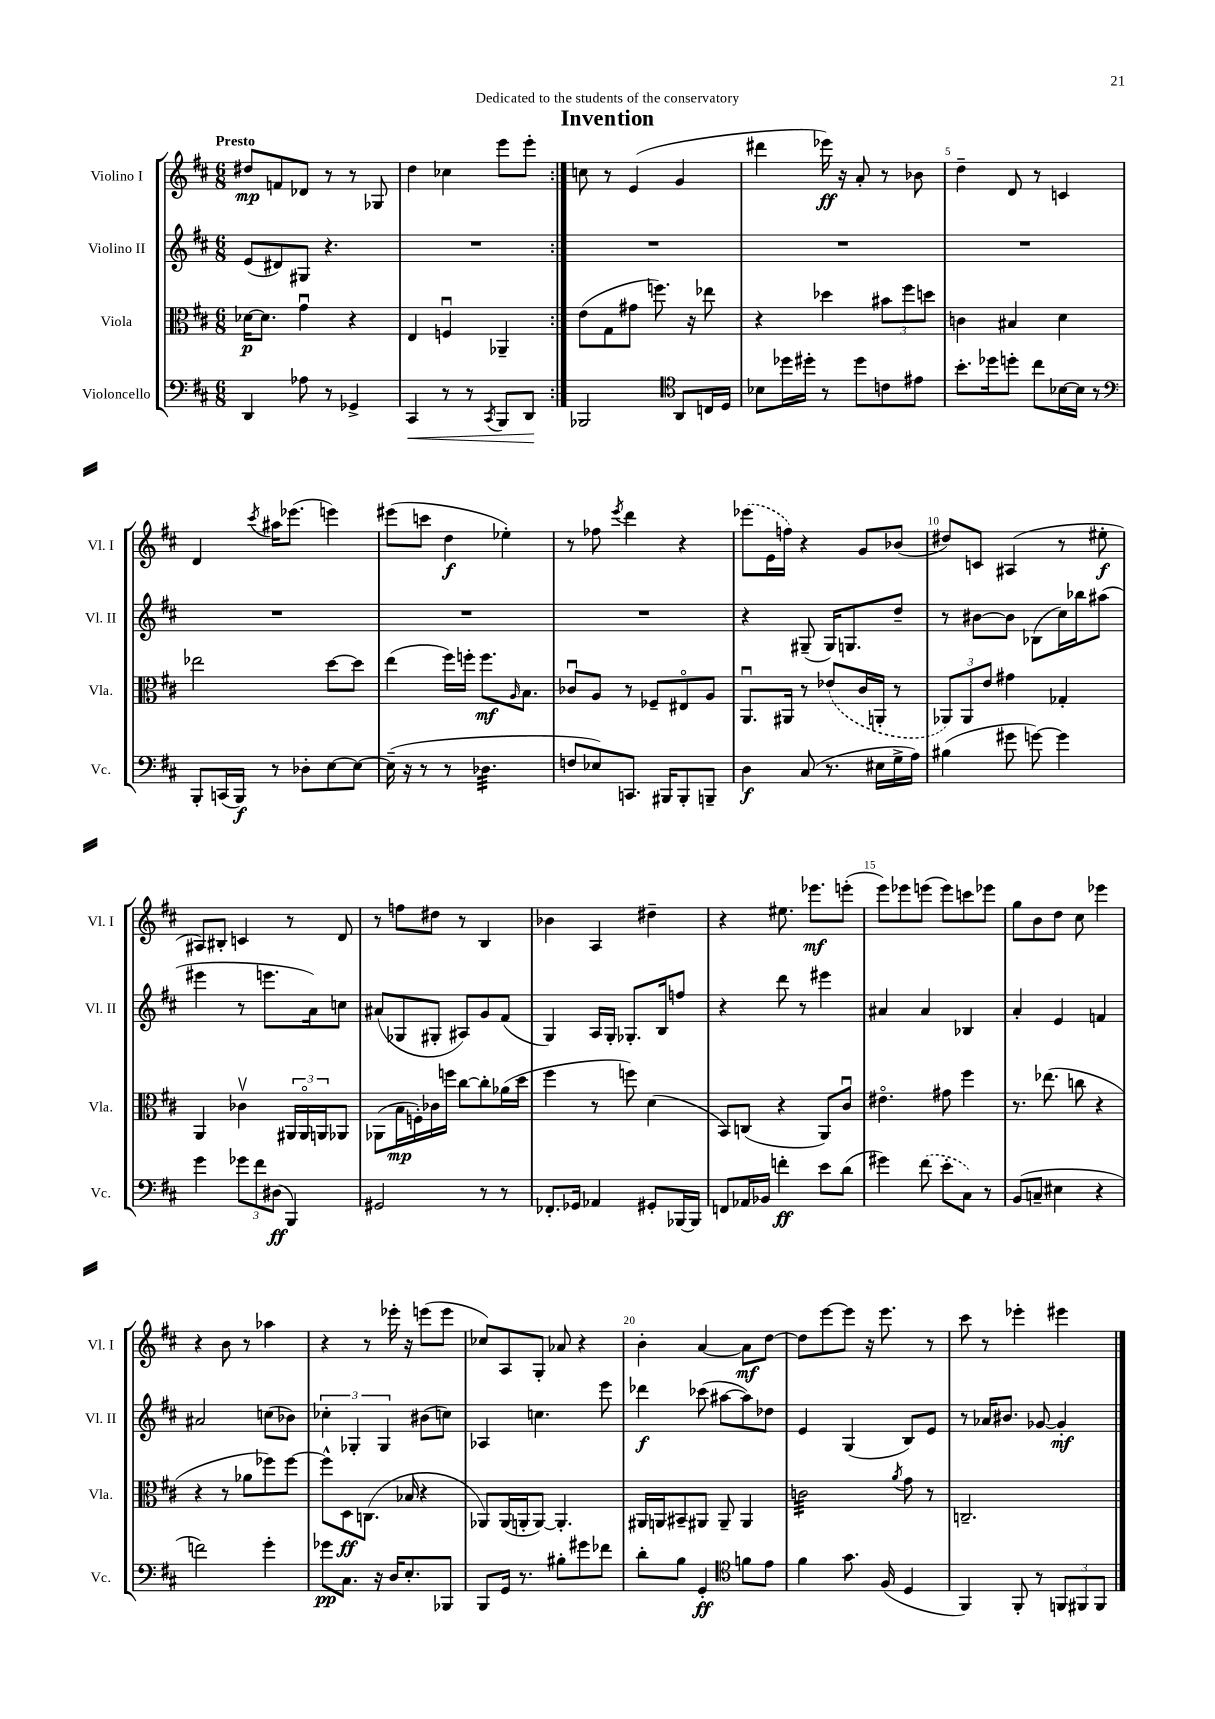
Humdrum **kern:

**kern	**kern	**kern	**kern
*staff4	*staff3	*staff2	*staff1
*clefF4	*clefC3	*clefG2	*clefG2
*k[f#c#]	*k[f#c#]	*k[f#c#]	*k[f#c#]
*M6/8	*M6/8	*M6/8	*M6/8
4DD	[16d-	(8e	8dd#
.	8.d-]	.	.
.	.	8d#)	8f
8A-	4gu	8G#	8d-
8r	.	4.r	8r
4GG-^	4r	.	8r
.	.	.	8G-
=	=	=	=
4CC#	4E	2.r	4dd
8r	4Fu	.	4cc-
8r	.	.	.
8qCC#	.	.	.
8BBB	4AA-~	.	8eee
8DD	.	.	8eee'
=:|!	=:|!	=:|!	=:|!
2BBB-	(8e	2.r	8cc
.	8G	.	8r
.	8g#	.	(4e
.	8.ff)	.	.
*clefC4	*	*	*
8AA	.	.	4g
.	16r	.	.
16C	8ee-	.	.
16D	.	.	.
=	=	=	=
8B-	4r	2.r	4ddd#
16dd-	.	.	.
16dd#'	.	.	.
8r	4dd-	.	16eee-)
.	.	.	16r
8dd#	.	.	8a'
8c	12b#	.	8r
.	12ff#	.	.
8e#	.	.	8b-
.	12dd	.	.
=	=	=	=
8.b'	4c	2.r	4dd~
16dd-	.	.	.
8dd'	4B#	.	8d
8cc#	.	.	8r
[16B-	4d	.	4c
16B-]	.	.	.
8r	.	.	.
=	=	=	=
*clefF4	*	*	*
8BBB'	2ee-	2.r	4d
(16CC	.	.	.
16BBB)	.	.	.
.	.	.	8qccc#
8r	.	.	16aa#
.	.	.	(8.eee-
8D-'	.	.	.
[8E	[8dd	.	4eee)
8E_	8dd]	.	.
=	=	=	=
(16E~]	(4ee	2.r	(8eee#
16r	.	.	.
8r	.	.	8ccc
8r	16ff#)	.	4dd
.	16ff'	.	.
4.D-	8.ff	.	.
.	.	.	4ee-')
.	16qqA	.	.
.	8.B	.	.
=	=	=	=
8F	8c-u	2.r	8r
8E-)	8A	.	8ff-
.	.	.	8qeee
8.CC	8r	.	4ddd
.	8F-~	.	.
16BBB#	.	.	.
8BBB#'	8E#o	.	4r
8BBB~	8A	.	.
=	=	=	=
4D	8.AAu	4r	(8eee-
.	.	.	16e
.	16AA#	.	16ff)
(8C#	8r	(8G#~	4r
8.r	(8e-	16G#)	.
.	.	8.G	.
.	16c#	.	8g
16E#	16AA'	.	.
16G^	8r	8dd~	(8b-
16A)	.	.	.
=	=	=	=
(4B#	12AA-)	8r	8dd#)
.	12AA-	.	.
.	.	[8b#	8c
.	12e	.	.
8g#	4g#	8b#]	(4A#
[8g)	.	(8B-	.
4g]	4G-'	16cc#)	8r
.	.	16bb-	.
.	.	(8aa#	8ee#'
=	=	=	=
4g	4AA	4eee#	8A#)
.	.	.	8B#'
12g-	4c-v	8r	4c
12f#	.	.	.
.	.	8.eee	.
(12D#	.	.	.
4BBB)	24AA#	.	8r
.	24AA#o	.	.
.	.	16a)	.
.	24AA	.	.
.	8AA-	8cc	8d
=	=	=	=
2GG#	(8AA-	(8a#	8r
.	16B	8G-	8ff
.	16F')	.	.
.	16c-	8G#'	8dd#
.	16ff	.	.
.	[8cc#	8A#)	8r
8r	8cc#']	8g	4B
8r	(16a-	(8f#	.
.	16dd	.	.
=	=	=	=
8.FF-'	4ff#	4G)	4b-
16GG-	.	.	.
4AA-	8r	16A	4A
.	.	16G'	.
.	8ff)	8.G-'	.
8GG#'	(4d	.	4dd#~
.	.	16B	.
[16BBB-	.	8ff	.
16BBB-]	.	.	.
=	=	=	=
8FF	8BB)	4r	4r
16AA-	(8C	.	.
16BB-	.	.	.
4f'	4r	8ddd	8.ee#
.	.	8r	.
.	.	.	8.eee-
8e	8AA)	4eee#	.
(8d	8c#u	.	(8eee'
=	=	=	=
4g#)	4.e#o	4a#	8eee)
.	.	.	8eee-
(8f#	.	4a#	(8eee
8e'	8g#	.	8eee)
8C#)	4ff#	4B-	8ccc
8r	.	.	8eee-
=	=	=	=
(8BB	8.r	4a'	8gg
8C~	.	.	8b
.	(8.ee-	.	.
4E#	.	4e	8dd
.	8cc	.	8cc#
4r	4r	4f	4eee-
=	=	=	=
2f)	4r	2a#	4r
.	8r	.	8b
.	8a-	.	8r
4g'	8ff-)	(8cc	4aa-
.	[8ff-	8b-)	.
=	=	=	=
8g-	8ff-^^]	6cc-'	4r
8.C#	8D	.	.
.	.	6G-'	.
.	(8.C	.	8r
16r	.	.	.
.	.	6G-	.
16D	.	.	16eee-'
8.E'	16B-	.	16r
.	4r	(8b#	(8eee
8BBB-	.	8cc)	8eee
=	=	=	=
8BBB	8AA-)	4A-	8cc-)
16GG	(16AA-	.	8A
8.r	16AA'	.	.
.	[8AA)	4.cc	8G'
8B#'	4.AA']	.	8a-
8g#	.	.	4r
8f-	.	8eee	.
=	=	=	=
8d'	16AA#	4ddd-	4b'
.	16AA	.	.
8B	8BB#~	.	.
4GG'	8AA#	(8ccc-	[4a
.	8AA#~	[8aa#	.
*clefC4	*	*	*
8f	4AA#	8aa#])	8a]
8e	.	8dd-	[8dd
=	=	=	=
4f#	2c	4e	8dd]
.	.	.	[8eee
8.g	.	(4G	8eee]
.	.	.	16r
(16F#	.	.	8.eee
.	8qa	.	.
4D	8g	8B)	.
.	8r	8e	8r
=	=	=	=
4FF#)	2.C~	8r	8ccc#
.	.	16a-	8r
.	.	8.b#	.
8FF#'	.	.	4eee-'
8r	.	[8g-	.
12FF	.	4g-']	4eee#
12FF#	.	.	.
12FF#	.	.	.
==	==	==	==
*-	*-	*-	*-
